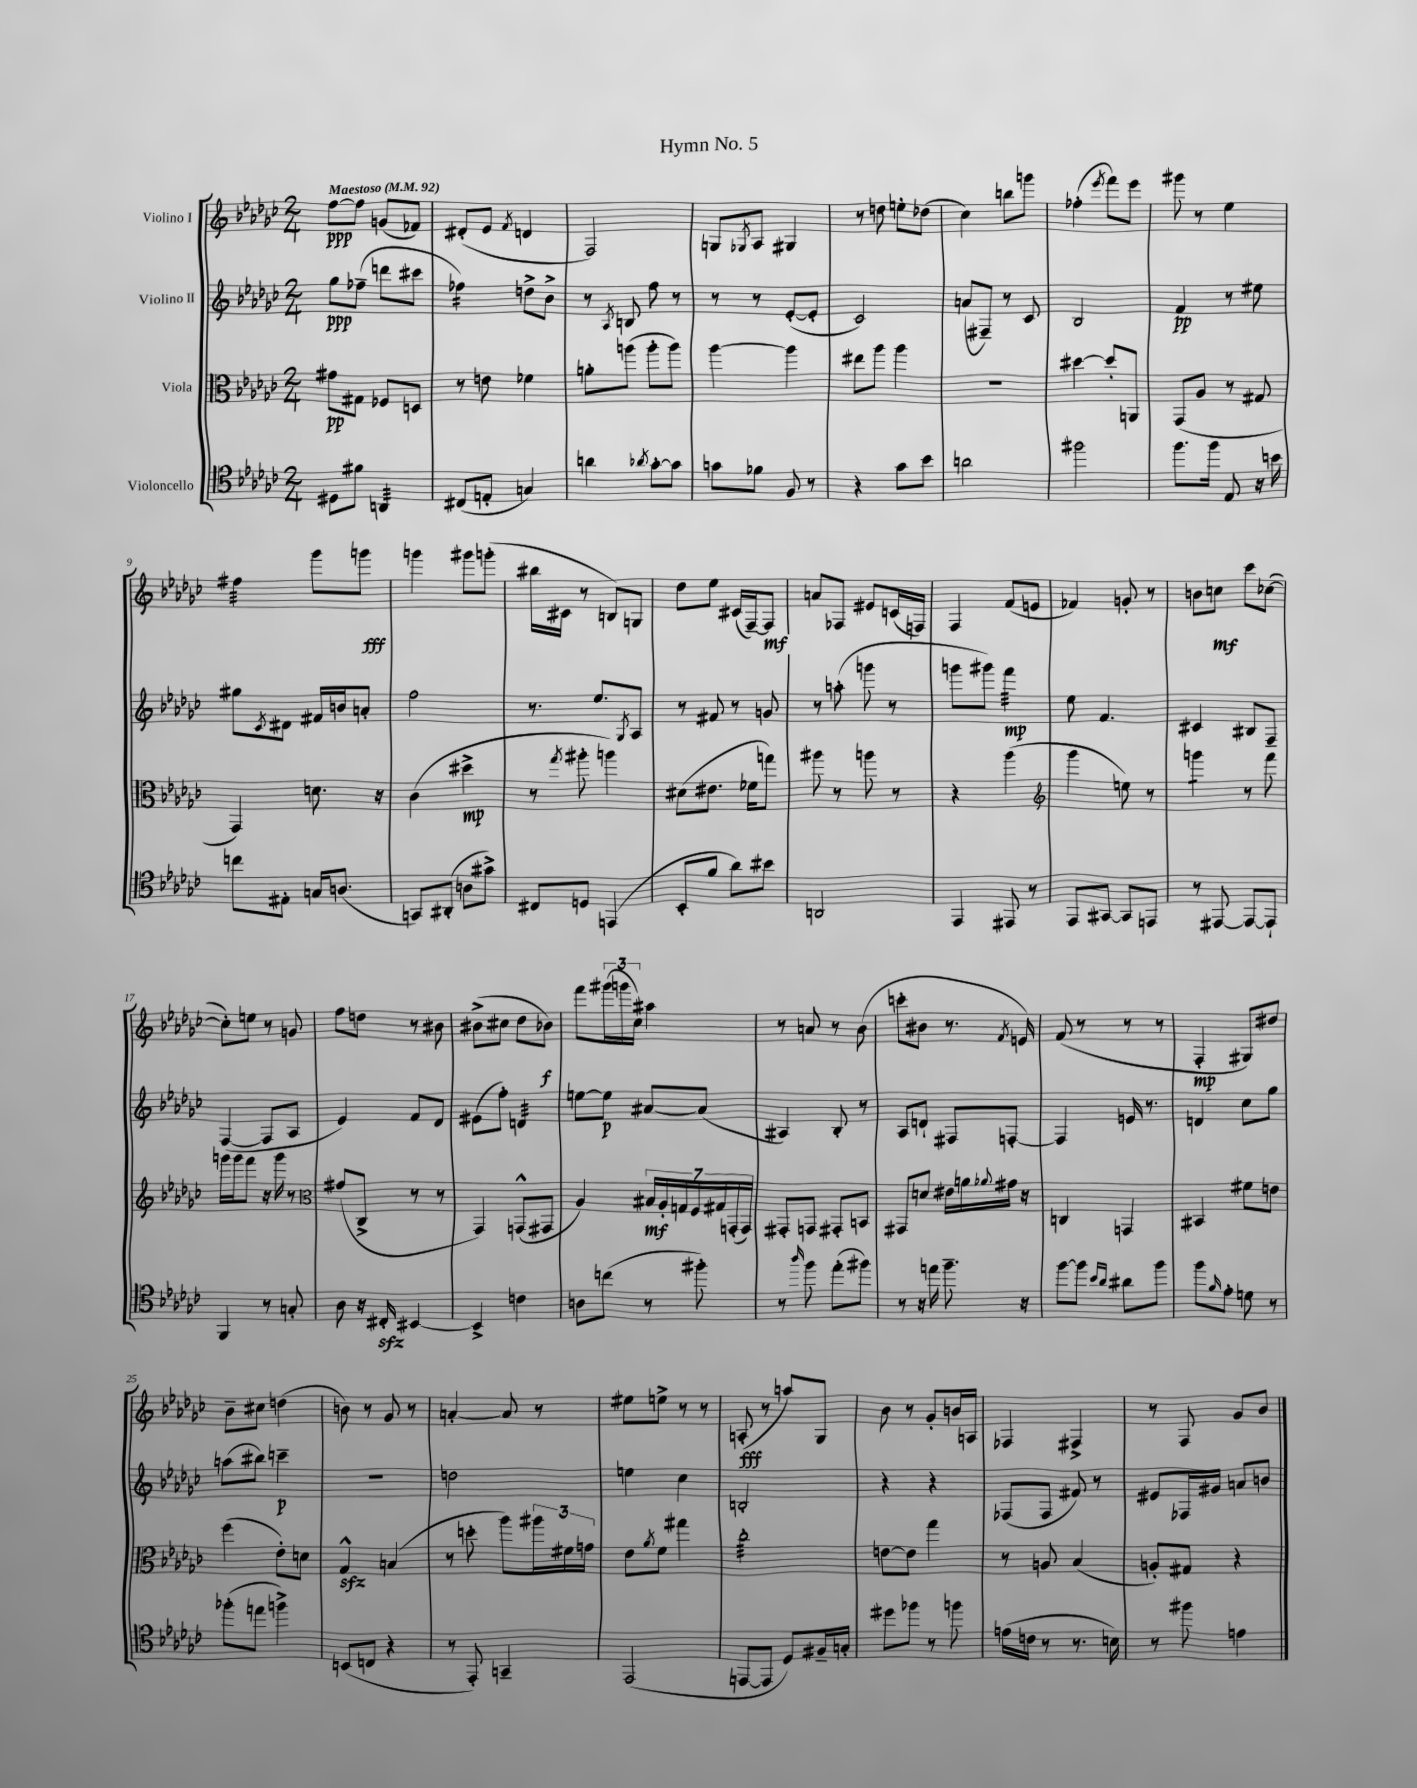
\header { title = "Hymn No. 5" }
<<
\new StaffGroup <<
\new Staff = "s0" \with { instrumentName = "Violino I" } {
    \clef treble \key ges \major \numericTimeSignature \time 2/4 \tempo "Maestoso" 4 = 92
    f''8~\ppp f''8 g'8( fes'8) |
    dis'8-.( ees'8 \acciaccatura { f'8 } d'4 |
    f2) |
    g8 \acciaccatura { ges8 } aes8 gis4 |
    r8 d''8 e''8-. des''8( |
    ces''4) b''8 g'''8 |
    fes''4-.( \acciaccatura { ees'''8 } f'''8) ees'''8 |
    gis'''8 r8 ees''4 |
    fis''4:32 ges'''8 g'''8\fff |
    g'''4 gis'''8 g'''8-.( |
    bis''16 cis'16 r8 b8) g8 |
    des''8 ees''8 cis'16( f16~--) f8\mf |
    a'8 fes8 eis'8 c'16( f16) |
    f4 f'8( e'8 |
    fes'4) g'8-. r8 |
    b'8 c''8\mf ces'''8 ces''8~( |
    ces''8-.) e''8 r8 g'8 |
    f''8 d''8 r8 bis'8 |
    bis'8->( cis''8 des''8 bes'8\f) |
    f'''8 \tuplet 3/2 { gis'''16( g'''16 ces''16) } ais''4 |
    r8 a'8 r8 bes'8( |
    c'''8-. bis'8 r8. \acciaccatura { f'8 } e'16) |
    f'8( r8 r8 r8 |
    f4-.\mp gis8) dis''8 |
    bes'8-- cis''8 d''4( |
    b'8) r8 ges'8 r8 |
    a'4~-. a'8 r8 |
    eis''8 e''8-> r8 r8 |
    a8-.\fff( r8 a''8) ges8 |
    bes'8 r8 ges'8-. b'16 a16 |
    fes4 fis4-> |
    r8 f8 ges'8 bes'8 \bar "|." |
}
\new Staff = "s1" \with { instrumentName = "Violino II" } {
    \clef treble \key ges \major \numericTimeSignature \time 2/4
    ges''8\ppp fes''8--( d'''8 cis'''8 |
    fes''4:16) d''8-> bes'8-> |
    r8 \acciaccatura { aes8 } b8 f''8 r8 |
    r8 r8 ees'8~-.( ees'8-. |
    ces'2) |
    a'8( fis8--) r8 ces'8 |
    bes2 |
    f'4\pp r8 eis''8 |
    gis''8 \acciaccatura { ces'8 } dis'8 fis'16 b'16 a'8-. |
    f''2 |
    r8. ees''8. \acciaccatura { ges8 } aes8 |
    r8 fis'8 r8 g'8 |
    r8 a''8-.( g'''8 r8 |
    g'''8 gis'''8) f'''4:32\mp |
    ees''8 f'4. |
    cis'4 bis8 f8-- |
    f4~( f8 aes8 |
    ees'4) f'8 des'8 |
    eis'8( f''8-.) d'4:32 |
    e''8~ e''8\p ais'8~ ais'8( |
    ais4) bes8-. r8 |
    aes8 d'8-! fis8 f8~-. |
    f4 e'16 r8. |
    d'4 ces''8 ges''8 |
    a''8( bis''8) c'''4--\p |
    R2 |
    d''2 |
    e''4 ces''4 |
    b2-. |
    r4 r4 |
    fes8( fes8 fis'8) r8 |
    eis'8 fes16 gis'16 a'8 b'8 \bar "|." |
}
\new Staff = "s2" \with { instrumentName = "Viola" } {
    \clef alto \key ges \major \numericTimeSignature \time 2/4
    gis'8\pp gis8 fes8 d8 |
    r8 e'8 fes'4 |
    a'8-. a''8( a''8-. a''8) |
    aes''4~ aes''4 |
    eis''8 aes''8 aes''4 |
    R2 |
    dis''4~ dis''8-. a,8 |
    ges,8( aes8 r8 gis8 |
    ges,4) d'8. r16 |
    ces'4( dis''4->\mp |
    r8 \acciaccatura { ges''8 } ais''8-. a''4) |
    dis'8( eis'8. fes'16 g''8) |
    ais''8 r8 a''8 r8 |
    r4 aes''4( |
    \clef treble ges'''4 e''8) r8 |
    g'''4:8 r8 f'''8 |
    g'''16 g'''16 f'''8 r16 g'''16 r8 |
    \clef alto gis'8( ces8-> r8 r8 |
    ges,4) g,8-^( gis,8 |
    aes4) \tuplet 7/4 { bis16\mf aes16-. g16 f16 gis16 g,16-.( g,16) } |
    gis,8-. g,8 gis,8-. b,8 |
    gis,8 d'8 eis'16 a'16 \appoggiatura { aes'8 } gis'16 r16 |
    c4 g,4 |
    bis,4 fis'8 e'8 |
    f''4( ees'8-.) d'8 |
    ges4-^\sfz b4( |
    r8 d''8-. aes''8) \tuplet 3/2 { ais''16 fis'16 g'16 } |
    ees'8 \acciaccatura { aes'8 } f'8 gis''4 |
    ces''2:32-. |
    e'8~ e'8 ges''4 |
    r8 a8 bes4( |
    a8-.) gis8 r4 \bar "|." |
}
\new Staff = "s3" \with { instrumentName = "Violoncello" } {
    \clef tenor \key ges \major \numericTimeSignature \time 2/4
    dis8 fis'8 a,4:32 |
    cis8( e8-. g4) |
    a'4 \acciaccatura { aes'8 } ges'8~-. ges'8 |
    g'8 fes'8 f8 r8 |
    r4 ges'8 bes'8 |
    a'2 |
    fis''2 |
    f''8. f''16 ees8 r16 b'16 |
    c''8 eis8-. g16 a8.( |
    g,8) ais,8-.( a8 gis'8->) |
    cis8 d8 e,4( |
    bes,8-. f'8 aes'8) bis'8 |
    a,2 |
    ees,4 eis,8 r8 |
    ees,8 gis,8~ gis,8 e,8 |
    r8 eis,8~ eis,8~ eis,8-! |
    f,4 r8 g8-. |
    aes8 r16 cis16-.\sfz bis,4~ |
    bis,4-> c'4 |
    a8 c''8( r8 fis''8-.) |
    r8 \grace { aes''16 } f''8 ees''8-.( fis''8) |
    r8 r16 e''16 f''8.-- r16 |
    f''8~ f''8 \grace { bes'16 aes'16 } ais'8 f''8 |
    f''8 \grace { f'16 } ees'8-. d'8 r8 |
    fes''8-.( e''8 f''4->) |
    b,8( c8 r4 |
    r8 ees,8-.) g,4-- |
    ees,2( |
    e,8~ e,8 des8) fis16-- g16-. |
    dis''8 fes''8 r8 f''8 |
    e'16( c'16 r8 r8. b16) |
    r8 fis''8 e'4 \bar "|." |
}
>>
>>
